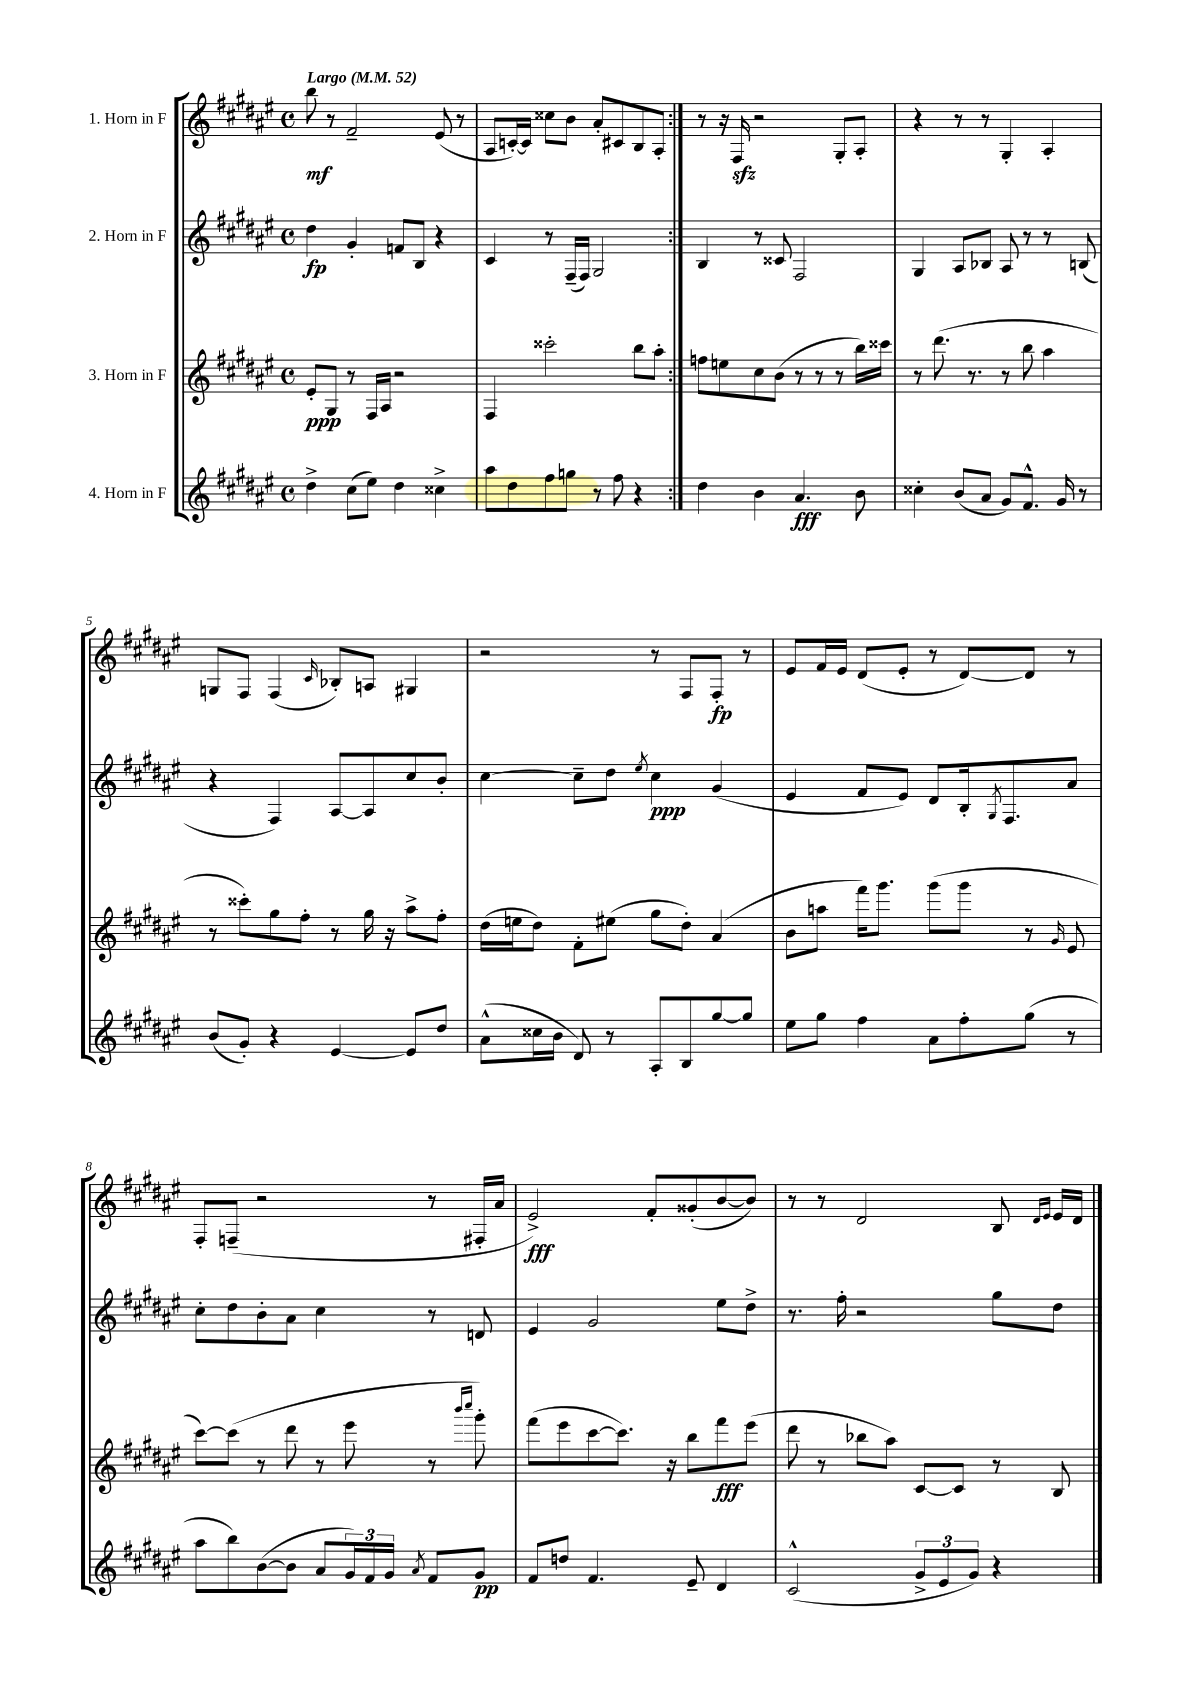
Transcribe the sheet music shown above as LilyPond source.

<<
\new StaffGroup <<
\new Staff = "s0" \with { instrumentName = "1. Horn in F" } {
    \clef treble \key fis \major \defaultTimeSignature \time 4/4 \tempo "Largo" 4 = 52
    \repeat volta 2 { b''8\mf r8 fis'2-- eis'8( r8 |
    ais8 c'16~-.) c'16 cisis''8 b'8 ais'8-. cis'8 b8 ais8-. | }
    r8 r16 fis16\sfz r2 gis8-. ais8-. |
    r4 r8 r8 gis4-. ais4-. |
    g8 fis8 fis4( \grace { cis'16 } bes8-.) a8 gis4 |
    r2 r8 fis8 fis8-.\fp r8 |
    eis'8 fis'16 eis'16 dis'8( eis'8-. r8 dis'8~) dis'8 r8 |
    fis8-. f8--( r2 r8 fis16-. ais'16 |
    eis'2->\fff) fis'8-. gisis'8-.( b'8~ b'8) |
    r8 r8 dis'2 b8 \grace { dis'16 eis'16 } eis'16 dis'16 \bar "|." |
}
\new Staff = "s1" \with { instrumentName = "2. Horn in F" } {
    \clef treble \key fis \major \defaultTimeSignature \time 4/4
    \repeat volta 2 { dis''4\fp gis'4-. f'8 b8 r4 |
    cis'4 r8 fis16--( fis16) gis2 | }
    b4 r8 cisis'8 fis2 |
    gis4 ais8 bes8 ais8 r8 r8 b8( |
    r4 fis4) ais8~ ais8 cis''8 b'8-. |
    cis''4~ cis''8-- dis''8 \acciaccatura { eis''8 } cis''4\ppp gis'4( |
    eis'4 fis'8 eis'8) dis'8 b16-. \acciaccatura { gis8 } fis8. ais'8 |
    cis''8-. dis''8 b'8-. ais'8 cis''4 r8 d'8 |
    eis'4 gis'2 eis''8 dis''8-> |
    r8. fis''16-. r2 gis''8 dis''8 \bar "|." |
}
\new Staff = "s2" \with { instrumentName = "3. Horn in F" } {
    \clef treble \key fis \major \defaultTimeSignature \time 4/4
    \repeat volta 2 { eis'8-.\ppp gis8 r8 fis16 ais16 r2 |
    fis4 cisis'''2-. b''8 ais''8-. | }
    f''8 e''8 cis''8 b'8( r8 r8 r8 b''16) cisis'''16 |
    r8 dis'''8.( r8. r8 b''8 ais''4 |
    r8 cisis'''8-.) gis''8 fis''8-. r8 gis''16 r16 ais''8-> fis''8-. |
    dis''16( e''16 dis''8) fis'8-. eis''8( gis''8 dis''8-.) ais'4( |
    b'8 a''8 fis'''16) gis'''8. gis'''8( gis'''8 r8 \grace { gis'16 } eis'8 |
    cis'''8~) cis'''8( r8 dis'''8 r8 eis'''8 r8 \grace { b'''16 cis''''16 } gis'''8-.) |
    fis'''8( eis'''8 cis'''8~ cis'''8.) r16 b''8 fis'''8\fff eis'''8( |
    dis'''8 r8 bes''8 ais''8) cis'8~ cis'8 r8 b8 \bar "|." |
}
\new Staff = "s3" \with { instrumentName = "4. Horn in F" } {
    \clef treble \key fis \major \defaultTimeSignature \time 4/4
    \repeat volta 2 { dis''4-> cis''8( eis''8) dis''4 cisis''4-> |
    ais''8 dis''8 fis''8 g''8 r8 fis''8 r4 | }
    dis''4 b'4 ais'4.\fff b'8 |
    cisis''4-. b'8( ais'8 gis'8) fis'8.-^ gis'16 r8 |
    b'8( gis'8-.) r4 eis'4~ eis'8 dis''8 |
    ais'8-^( cisis''16 b'16 dis'8) r8 ais8-. b8 gis''8~ gis''8 |
    eis''8 gis''8 fis''4 ais'8 fis''8-. gis''8( r8 |
    ais''8 b''8) b'8~( b'8 ais'8 \tuplet 3/2 { gis'16) fis'16 gis'16 } \acciaccatura { ais'8 } fis'8 gis'8\pp |
    fis'8 d''8 fis'4. eis'8-- dis'4 |
    cis'2-^( \tuplet 3/2 { gis'8-> eis'8 gis'8) } r4 \bar "|." |
}
>>
>>
